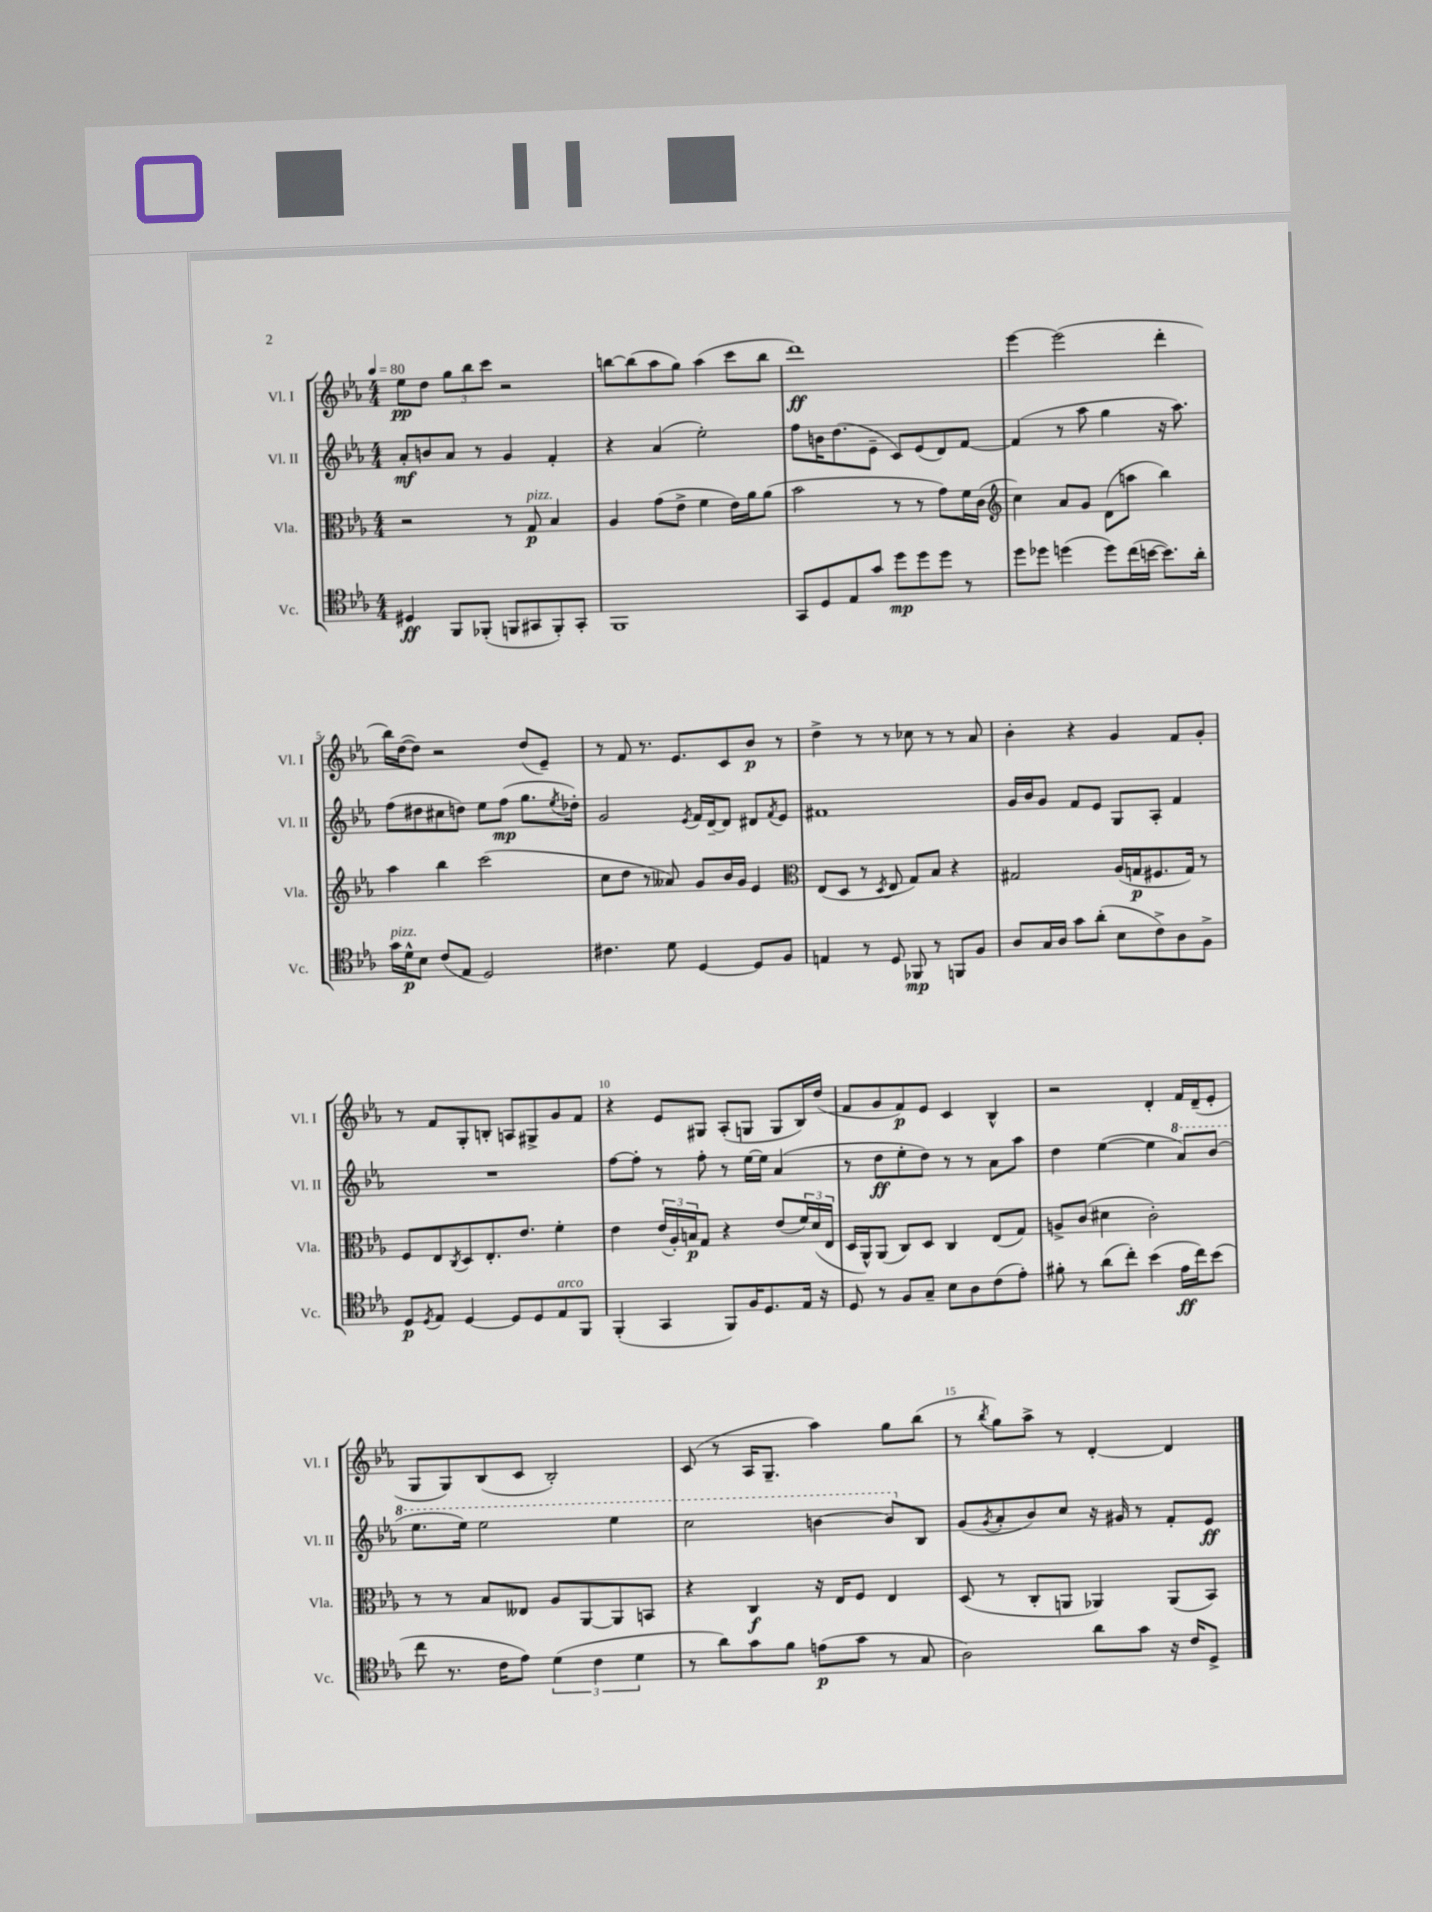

**kern	**kern	**kern	**kern
*staff4	*staff3	*staff2	*staff1
*clefC4	*clefC3	*clefG2	*clefG2
*k[b-e-a-]	*k[b-e-a-]	*k[b-e-a-]	*k[b-e-a-]
*M4/4	*M4/4	*M4/4	*M4/4
*MM80	*MM80	*MM80	*MM80
4D#	2r	8a-'	8ee-
.	.	8b	8dd
8FF	.	8a-	12gg
.	.	.	12bb-
(8FF-'	.	8r	.
.	.	.	12ccc
8FF	8r	4g	2r
8GG#	8G	.	.
8FF')	4B-	4f'	.
8GG#'	.	.	.
=	=	=	=
1FF	4A-	4r	[8bb
.	.	.	(8bb]
.	(8g	(4a-	8aa-
.	8e-^	.	8gg)
.	4f	2ee-')	(4aa-
.	16e-)	.	8ccc
.	16a-	.	.
.	(8a-	.	8bb
=	=	=	=
8GG	2b-	8ff	1ddd)
8D	.	16b	.
.	.	(8.dd	.
8E-	.	.	.
8g	.	8e-~	.
8dd	8r	8c)	.
8dd	8r	(8e-	.
8dd	8g)	8d)	.
8r	16f	[8f	.
.	(16c	.	.
=	=	=	=
*	*clefG2	*	*
8dd	4cc)	(4f]	[4eee-
8dd-	.	.	.
(4dd	8a-	8r	(2eee-]
.	8g	8aa-	.
8dd)	(8d	4gg	.
(16cc	8aa	.	.
[16b	.	.	.
8.b])	4bb-)	16r	4ddd'
.	.	8.aa-)	.
16a-'	.	.	.
=	=	=	=
16g	4aa-	(8ff	16bb-)
16d^^	.	.	([16dd
8B-	.	8dd#	8dd])
(8c	4bb-	8cc#	2r
8E-	.	8dd)	.
2D)	(2ccc	8ee-	.
.	.	(8ff	.
.	.	8.gg	(8dd
.	.	.	8e-~)
.	.	8qee-	.
.	.	16dd-')	.
=	=	=	=
4.c#	8cc	2g	8r
.	8dd	.	8f
.	8r	.	8.r
8d	8a--)	.	.
.	.	.	8.e-
.	.	8qe-	.
[4D	8g	16f	.
.	.	[16d~	.
.	16b-	8d]	8c
.	16g	.	.
8D]	4e-	8d#	8b-
.	.	8qf	.
8F	.	8e-	8r
=	=	=	=
*	*clefC3	*	*
4E	(8E-	1f#	4dd^
.	8D	.	.
8r	8r	.	8r
.	8qD	.	.
8D	8E-	.	8r
8FF-	8G)	.	8cc-
8r	8B-	.	8r
8FF	4r	.	8r
8F	.	.	8a-
=	=	=	=
8A-	2G#	16g	4b-'
.	.	16b-	.
16G	.	8g	.
16A-	.	.	.
8g	.	8f	4r
(8a-'	.	8e-	.
8B-	(16A-	8G	4g
.	16G	.	.
8c^)	8.F#	8A-'	.
8A-	.	4f	8f
.	16G)	.	.
8F^	8r	.	8g'
=	=	=	=
8D	8F	1r	8r
8qD	.	.	.
8E-	8E-	.	8f
.	8qC	.	.
[4D	8D	.	8G'
.	8.E-'	.	8B'
8D]	.	.	8A
.	8.e-	.	.
8D	.	.	8G#^
8E-	4f'	.	8g
8FF	.	.	8f
=	=	=	=
(4FF'	4e-	[8ff	4r
.	.	8ff']	.
4GG	(24e-	8r	8e-
.	24A-')	.	.
.	24B	.	.
.	8G	8ff'	8G#
8FF)	4r	8r	(8A-'
16F	.	[16ee-	8G
8.D	.	16ee-]	.
.	(8e-	(4a-	8G
16E-	24f)	.	16B-)
.	(24d	.	.
16r	.	.	(16dd
.	24E-	.	.
=	=	=	=
8D	16D	8r	8f
.	16AA-^^)	.	.
8r	(8AA-	8dd	8g
8F	8C)	8ee-'	8f)
8G~	8D	8dd)	8e-
8B-	4C	8r	4c
8A-	.	8r	.
(8c	(8E-	8a-	4B-^^
8e-')	8G)	8aa-	.
=	=	=	=
8f#'	8A^	4dd	2r
8r	(8c	.	.
(8a-	4d#	([4ee-	.
8cc')	.	.	.
(4b-	2c')	4ee-]	4d'
16e-	.	8aa-)	16f
16cc)	.	.	(16d~
(8b-	.	(8bb-	8e-'
=	=	=	=
8cc	8r	8.eee-	8G
8.r	8r	.	8G)
.	.	16eee-)	.
.	8B-	2eee-	(8B-
16c	.	.	.
8e-)	8E--	.	8c
(6d	8A-	.	2B-')
.	[8AA-	.	.
6c	.	.	.
.	8AA-]	4eee-	.
6d	.	.	.
.	8BB	.	.
=	=	=	=
8r	4r	2ccc	(8c
8a-)	.	.	8r
8g	4C	.	16A-
.	.	.	8.G~
8f	.	.	.
(8e	16r	[4bb	4aa-)
.	16E-	.	.
8g	8F	.	.
8r	4E-	8bb]	8gg
8G	.	8B-	(8bb-
=	=	=	=
2A-)	(8D	(8g	8r
.	.	8qg	8qbb-
.	8r	8a-'	8gg)
.	8C'	8b-)	8aa-^
.	8AA	8cc	8r
8a-	4AA-)	16r	[4d'
.	.	16g#	.
8g	.	8r	.
16r	(8AA-	8f'	4d]
16c	.	.	.
8D^	8BB-)	8e-	.
==	==	==	==
*-	*-	*-	*-
